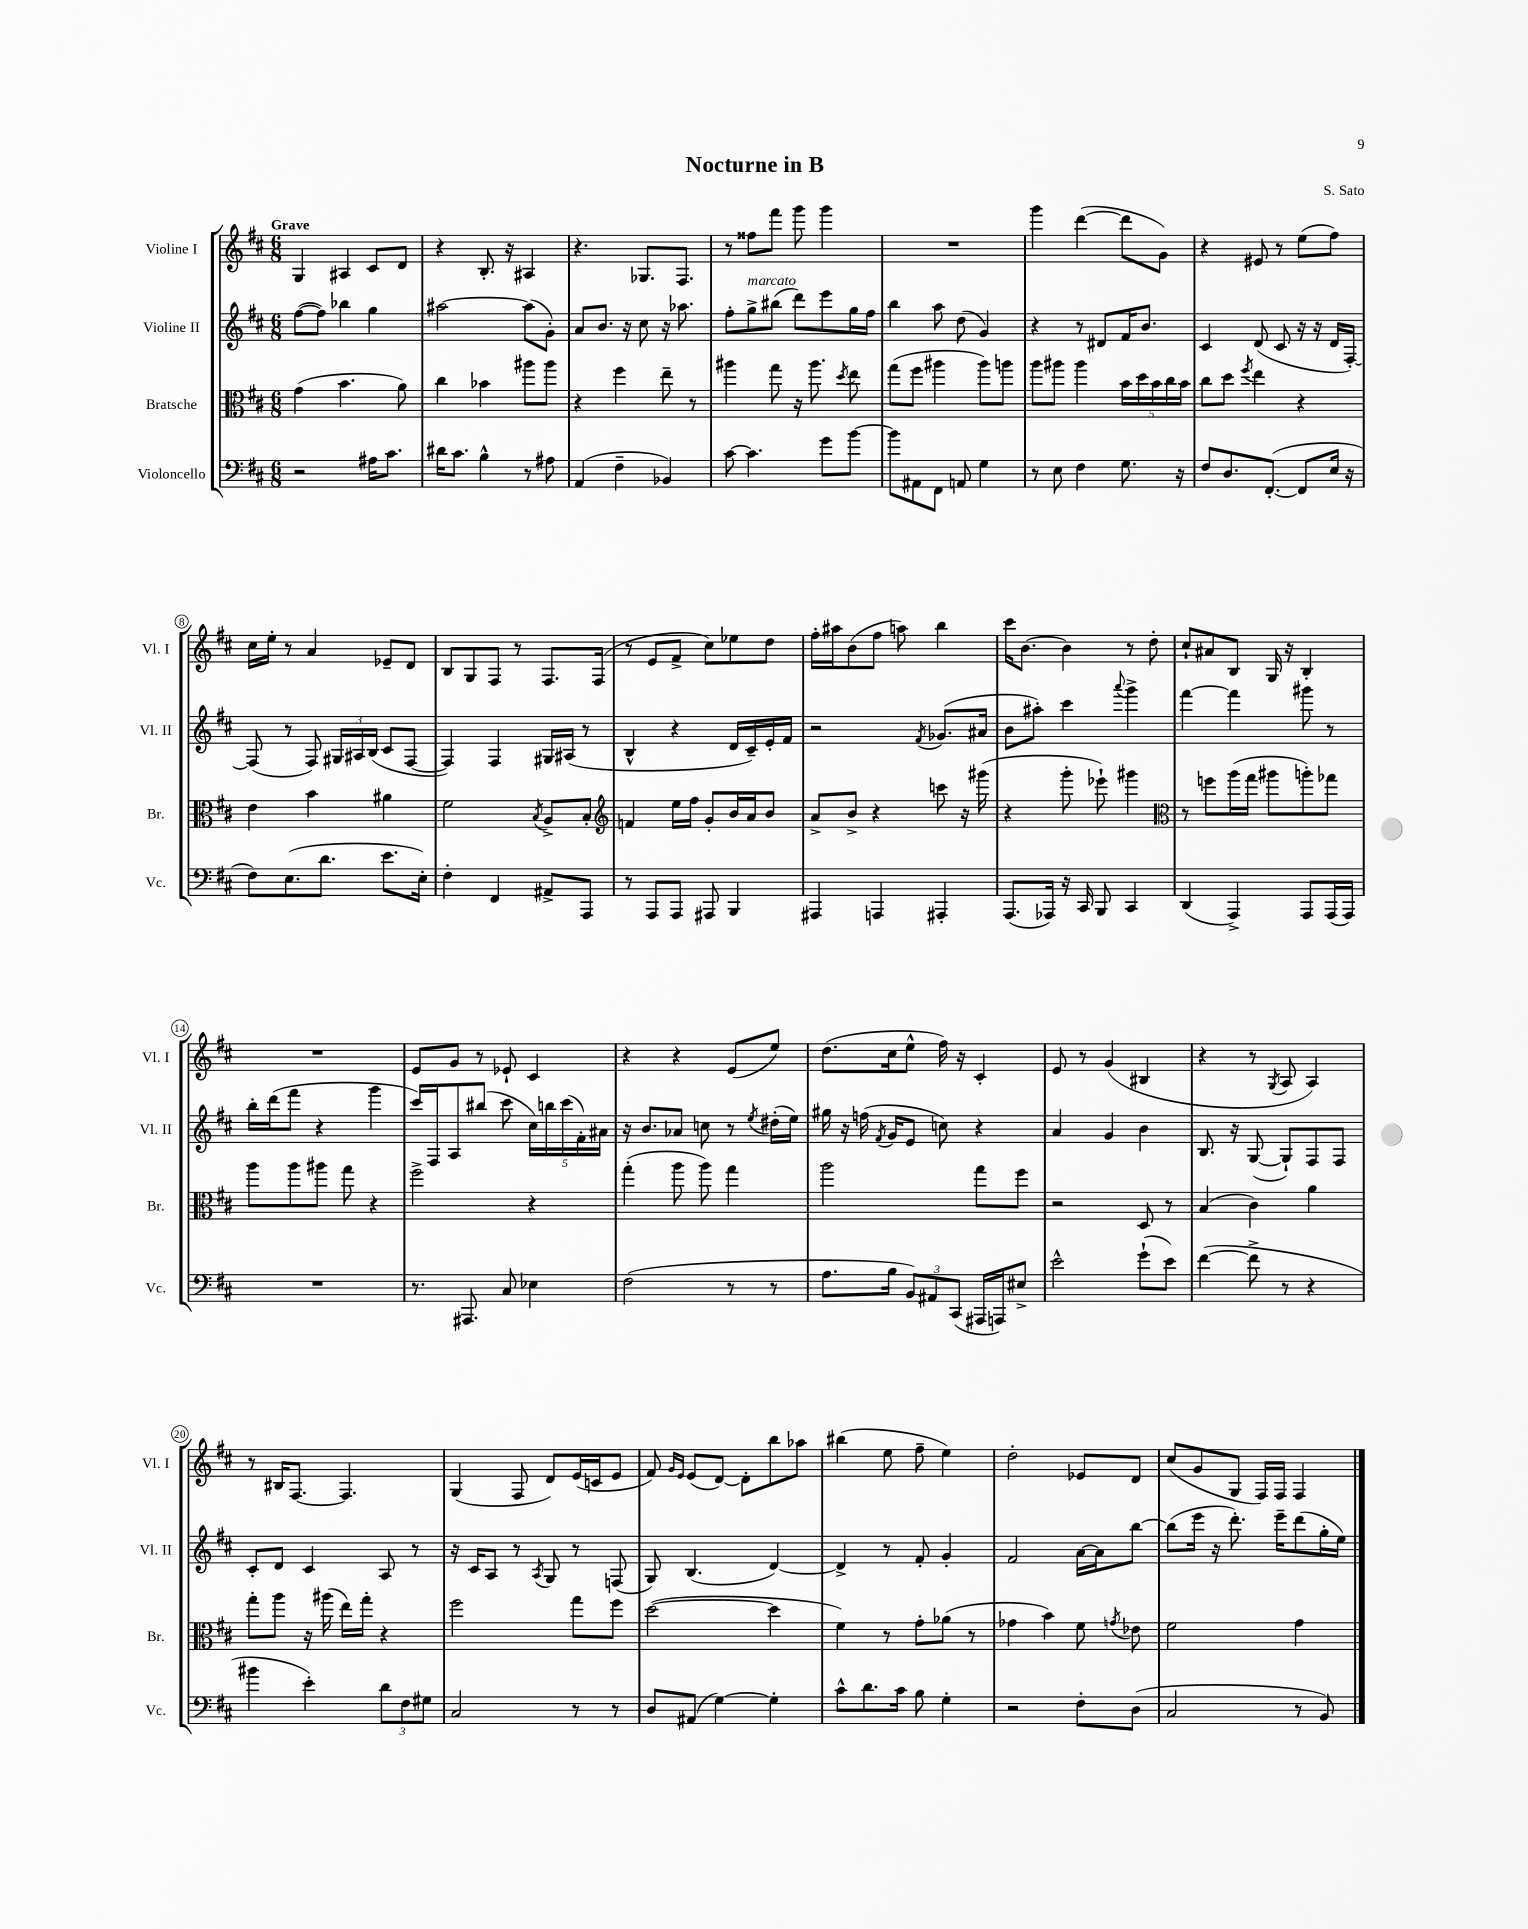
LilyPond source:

\header { title = "Nocturne in B" composer = "S. Sato" }
<<
\new StaffGroup <<
\new Staff = "s0" \with { instrumentName = "Violine I" shortInstrumentName = "Vl. I" } {
    \clef treble \key d \major \numericTimeSignature \time 6/8 \tempo "Grave"
    \autoBeamOff g4 ais4 cis'8[ d'8] |
    r4 b8.-. r16 ais4 |
    r4. ges8.[ fis8.] |
    r8 fisis''8[ fis'''8] g'''8 g'''4 |
    R2. |
    g'''4 d'''4~( d'''8[ g'8]) |
    r4 eis'8 r8 e''8[( fis''8]) |
    cis''16[ e''16]-. r8 a'4 ees'8[-- d'8] |
    b8[ g8 fis8] r8 fis8.[ fis16]( |
    r8 e'8[ fis'8]-> cis''8[) ees''8 d''8] |
    fis''16[-. ais''16 b'8( fis''8] a''8) b''4 |
    cis'''16[ b'8.]~ b'4 r8 d''8-. |
    cis''8[-! ais'8 b8] g16 r16 b4-. |
    R2. |
    e'8[ g'8] r8 ees'8-! cis'4 |
    r4 r4 e'8[( e''8]) |
    d''8.[( cis''16 e''8]-^ fis''16) r16 cis'4-. |
    e'8 r8 g'4( bis4 |
    r4 r8 \acciaccatura { g8 } a8 a4) |
    r8 bis16[ fis8.]~ fis4. |
    g4( fis8 d'8[) e'16( c'16 e'8] |
    fis'8) \grace { g'16[ e'16] } e'8[( d'8]~) d'8[-. b''8 aes''8] |
    bis''4( e''8 fis''8-- e''4) |
    d''2-. ees'8[ d'8] |
    cis''8[( g'8 g8] fis16[) fis16] fis4 \bar "|." |
}
\new Staff = "s1" \with { instrumentName = "Violine II" shortInstrumentName = "Vl. II" } {
    \clef treble \key d \major \numericTimeSignature \time 6/8
    \autoBeamOff fis''8[~( fis''8]) bes''4 g''4 |
    ais''2~ ais''8[( g'8]-.) |
    a'8[ b'8.] r16 cis''8 r16 aes''8. |
    fis''8[-. g''8->^\markup { \italic "marcato" } bis''8]( d'''8[) e'''8 g''16 fis''16] |
    b''4 a''8 d''8( g'4) |
    r4 r8 dis'8[ fis'16 b'8.] |
    cis'4 d'8( cis'8 r16 r16 d'16[ fis16]~-.) |
    fis8( r8 fis8) \tuplet 3/2 { gis16[ ais16 b16]( } cis'8[ fis8]~ |
    fis4) fis4 gis16[ ais16]( r8 |
    b4-^ r4 d'16[ cis'16--) e'16-. fis'16] |
    r2 \acciaccatura { fis'8 } ges'8.[( ais'16] |
    b'8[ ais''8]-.) cis'''4 \appoggiatura { a'''8 } g'''4-> |
    fis'''4~ fis'''4 gis'''8 r8 |
    b''16[-. d'''16( fis'''8] r4 g'''4 |
    cis'''16[) fis16 a8 bis''8]( cis'''8 \tuplet 5/4 { cis''16[) b''16 cis'''16( fis'16-.) ais'16] } |
    r16 b'8.[ aes'8] c''8 r8 \acciaccatura { e''8 } dis''16[-.( e''16]) |
    gis''16 r16 f''16( \acciaccatura { fis'8 } g'16[ e'8] c''8) r4 |
    a'4 g'4 b'4 |
    b8. r16 g8~( g8[-!) fis8 fis8] |
    cis'8[-. d'8] cis'4 a8 r8 |
    r16 cis'16[ a8] r8 \acciaccatura { a8 } g8 r8 f8( |
    g8) b4.( d'4~) |
    d'4-> r8 fis'8-. g'4-. |
    fis'2 a'16[~ a'16 b''8]~ |
    b''8[( e'''16] r16 d'''8.-.) e'''16[-- d'''8( g''16-. e''16]) \bar "|." |
}
\new Staff = "s2" \with { instrumentName = "Bratsche" shortInstrumentName = "Br." } {
    \clef alto \key d \major \numericTimeSignature \time 6/8
    \autoBeamOff g'4( b'4. a'8) |
    cis''4 bes'4 ais''8[ ais''8] |
    r4 fis''4 e''8-- r8 |
    ais''4 g''8 r16 ais''8. \acciaccatura { d''8 } e''8 |
    g''8[( fis''8] ais''4 ais''8[) a''8] |
    a''8[ ais''8] ais''4 \tuplet 5/4 { b'16[ d''16 b'16 cis''16 b'16] } |
    cis''8[ d''8] \acciaccatura { fis''8 } e''4 r4 |
    e'4 b'4 ais'4 |
    fis'2 \acciaccatura { b8 } a8[-> b8]-. |
    \clef treble f'4 e''16[ fis''16] g'8[-. b'16 a'16 b'8] |
    a'8[-> b'8]-> r4 c'''8 r16 gis'''16( |
    r4 g'''8-. ees'''8-!) gis'''4 |
    \clef alto r8 f''8[ a''16( g''16] ais''8[ a''8-.) ges''8] |
    a''8[ a''8 ais''8] g''8 r4 |
    fis''2-> r4 |
    g''4-.( a''8 a''8) g''4 |
    a''2 g''8[ fis''8] |
    r2 d8 r8 |
    b4( cis'4) a'4 |
    g''8[-. a''8] r16 ais''16( e''16[) g''16]-. r4 |
    fis''2 g''8[ fis''8] |
    d''2~( d''4 |
    fis'4) r8 g'8[-. aes'8]( r8 |
    ges'4 b'4) fis'8 \acciaccatura { g'8 } ees'8 |
    fis'2 g'4 \bar "|." |
}
\new Staff = "s3" \with { instrumentName = "Violoncello" shortInstrumentName = "Vc." } {
    \clef bass \key d \major \numericTimeSignature \time 6/8
    \autoBeamOff r2 ais16[ cis'8.] |
    dis'16[ cis'8.] b4-^ r8 ais8 |
    a,4( fis4-- bes,4) |
    cis'8~ cis'4. g'8[ b'8]~ |
    b'8[ ais,8 fis,8] a,8 g4 |
    r8 e8 fis4 g8. r16 |
    fis8[ d8. fis,8.]~-.( fis,8[ e16] r16 |
    fis8[) e8.( d'8.] e'8.[ e16]-.) |
    fis4-. fis,4 ais,8[-> a,,8] |
    r8 a,,8[ a,,8] ais,,8 b,,4 |
    ais,,4 a,,4 ais,,4-. |
    a,,8.[( aes,,16]) r16 cis,16 b,,8 cis,4 |
    d,4( a,,4->) a,,8[ a,,16( a,,16]) |
    R2. |
    r8. ais,,8. cis8 ees4 |
    fis2( r8 r8 |
    a8.[ b16] \tuplet 3/2 { b,8[) ais,8 cis,8]( } ais,,16[ a,,16) eis8]-> |
    e'2-^ g'8[-!( e'8]) |
    fis'4~( fis'8-> r8 r4 |
    bis'4 e'4-.) \tuplet 3/2 { d'8[ fis8 gis8] } |
    cis2 r8 r8 |
    d8[ ais,8]( g4~) g4-. |
    cis'8[-^ d'8. cis'16] b8 g4-. |
    r2 fis8[-. d8]( |
    cis2 r8 b,8) \bar "|." |
}
>>
>>
\layout { \context { \Score \override BarNumber.stencil = #(make-stencil-circler 0.1 0.3 ly:text-interface::print) } }
